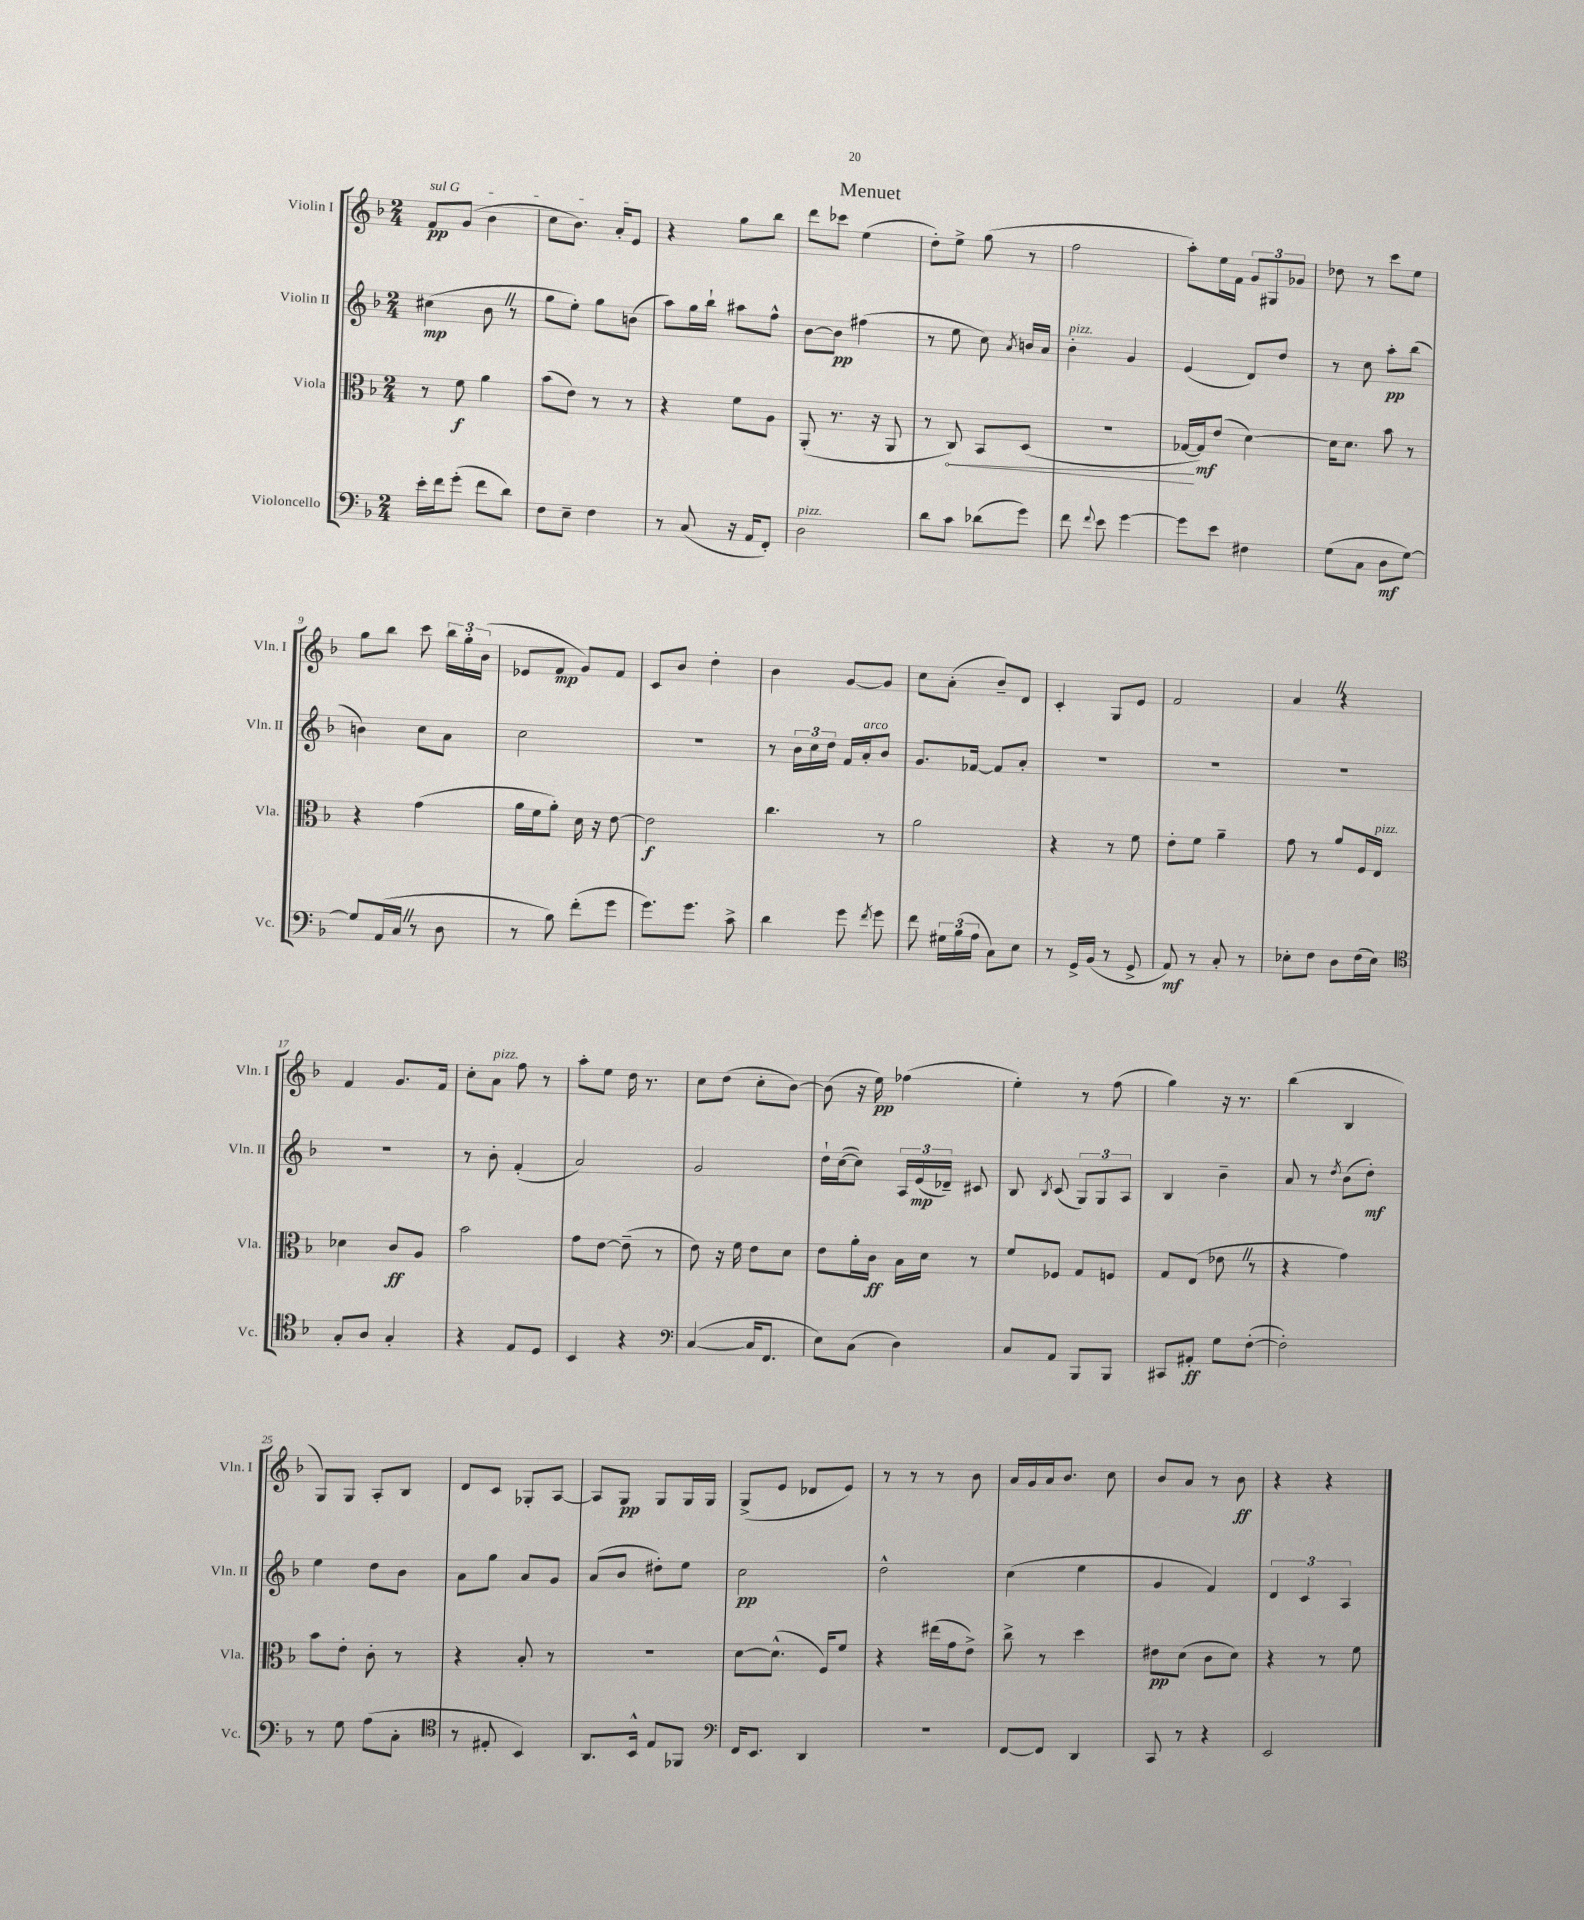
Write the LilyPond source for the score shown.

\header { title = "Menuet" }
<<
\new StaffGroup <<
\new Staff = "s0" \with { instrumentName = "Violin I" shortInstrumentName = "Vln. I" } {
    \clef treble \key f \major \numericTimeSignature \time 2/4
    \autoBeamOff \once \override TextSpanner.bound-details.left.text = \markup { \italic "sul G" } f'8[\pp\startTextSpan g'8]( bes'4 |
    c''8[ bes'8.]) a'16[-. e'8]\stopTextSpan |
    r4 g''8[ bes''8] |
    d'''8[ ces'''8] e''4( |
    d''8[-.) e''8]-> g''8( r8 |
    f''2 |
    a''8[-.) e''16 f'16] \tuplet 3/2 { g'8[ gis8 ges'8] } |
    des''8 r8 c'''8[ e''8] |
    g''8[ bes''8] c'''8 \tuplet 3/2 { bes''16[ g''16-. bes'16]( } |
    ees'8[ f'8]\mp g'8[) f'8] |
    c'8[ bes'8] d''4-. |
    bes'4 g'8[~ g'8] |
    c''8[ a'8]-.( bes'8[--) d'8] |
    c'4-. g8[ e'8] |
    f'2 |
    a'4 \once \override BreathingSign.text = \markup { \musicglyph "scripts.caesura.straight" } \breathe r4 |
    f'4 g'8.[ f'16] |
    c''8[-. a'8]^\markup { \italic "pizz." } f''8 r8 |
    a''8[-. e''8] d''16 r8. |
    c''8[ d''8]( c''8[-. bes'8]~) |
    bes'8( r16 e''16\pp) fes''4( |
    e''4-.) r8 f''8( |
    g''4) r16 r8. |
    bes''4( bes4 |
    g8[) g8] a8[-. bes8] |
    d'8[ c'8] ges8[-. a8]~ |
    a8[ g8]\pp g8[ g16 g16] |
    g8[->( e'8] des'8[ e'8]) |
    r8 r8 r8 bes'8 |
    a'16[ g'16 a'16 bes'8.] c''8 |
    bes'8[ a'8] r8 bes'8\ff |
    r4 r4 \bar "|." |
}
\new Staff = "s1" \with { instrumentName = "Violin II" shortInstrumentName = "Vln. II" } {
    \clef treble \key f \major \numericTimeSignature \time 2/4
    \autoBeamOff cis''4\mp( bes'8 \once \override BreathingSign.text = \markup { \musicglyph "scripts.caesura.straight" } \breathe r8 |
    g''8[ e''8]-.) g''8[ b'8]( |
    a''8[) g''16 bes''16]-! ais''8[ f''8]-^ |
    bes'8[~ bes'8]\pp fis''4( |
    r8 e''8 c''8) \acciaccatura { a'8 } b'16[ a'16] |
    bes'4-.^\markup { \italic "pizz." } g'4 |
    e'4( d'8[) d''8] |
    r8 c''8 a''8[-.\pp bes''8]( |
    b'4) c''8[ a'8] |
    c''2 |
    r2 |
    r8 \tuplet 3/2 { bes'16[ c''16 d''16] } f'16[ a'16-.^\markup { \italic "arco" } bes'8] |
    g'8.[ fes'16]~ fes'8[ a'8]-. |
    R2 |
    R2 |
    R2 |
    R2 |
    r8 bes'8-. f'4-.( |
    a'2) |
    g'2 |
    d''16[-! c''16~( c''8]) \tuplet 3/2 { a16[ e'16\mp( des'16]--) } cis'8 |
    bes8 \acciaccatura { bes8 } c'8( \tuplet 3/2 { g8[) g8 a8] } |
    bes4 bes'4-- |
    a'8 r8 \acciaccatura { d''8 } bes'8[( d''8]-.\mf) |
    e''4 d''8[ bes'8] |
    a'8[ g''8] a'8[ g'8] |
    a'8[( bes'8] dis''8[-.) e''8] |
    c''2\pp |
    d''2-^ |
    c''4( e''4 |
    g'4 f'4) |
    \tuplet 3/2 { d'4 c'4 a4 } \bar "|." |
}
\new Staff = "s2" \with { instrumentName = "Viola" shortInstrumentName = "Vla." } {
    \clef alto \key f \major \numericTimeSignature \time 2/4
    \autoBeamOff r8 f'8\f a'4 |
    bes'8[( e'8]) r8 r8 |
    r4 f'8[ a8] |
    a,8-.( r8. r16 a,8 |
    r8 \once \override Hairpin.circled-tip = ##t c8\<) bes,8[ d8]( |
    R2 |
    ges16[~\! ges16\mf) e'8]( d'4~) |
    d'16[ d'8.] bes'8 r8 |
    r4 g'4( |
    a'16[ f'16 a'8]-.) d'16 r16 e'8~ |
    e'2\f |
    c''4. r8 |
    a'2 |
    r4 r8 f'8 |
    e'8[-. f'8] a'4-- |
    g'8 r8 a'8[ f16 e16]^\markup { \italic "pizz." } |
    des'4 c'8[\ff a8] |
    bes'2 |
    g'8[ e'8]~ e'8--( r8 |
    e'8) r16 f'16 e'8[ d'8] |
    e'8[ a'16-. c'16]\ff bes16[ d'16] r8 |
    f'8[ fes8] g8[ f8] |
    g8[ e8]( ees'8 \once \override BreathingSign.text = \markup { \musicglyph "scripts.caesura.straight" } \breathe r8 |
    r4 g'4) |
    bes'8[ e'8]-. c'8-. r8 |
    r4 bes8-. r8 |
    R2 |
    d'8[~ d'8.]-^( f16[) f'8] |
    r4 eis''16[( g'16 e'8]->) |
    c''8-> r8 d''4 |
    eis'8[\pp d'8]( c'8[ d'8]) |
    r4 r8 f'8 \bar "|." |
}
\new Staff = "s3" \with { instrumentName = "Violoncello" shortInstrumentName = "Vc." } {
    \clef bass \key f \major \numericTimeSignature \time 2/4
    \autoBeamOff e'16[-. f'16 g'8]-.( f'8[ d'8]) |
    f8[ e8]-- f4 |
    r8 c8( r16 a,16[ f,8]-.) |
    d2^\markup { \italic "pizz." } |
    d'8[ c'8] des'8[( g'8]) |
    f'8 \appoggiatura { f'8 } e'8 g'4~ |
    g'8[ e'8] fis4 |
    g8[( c8] d8[\mf g8]~) |
    g8[ a,16( c16] \once \override BreathingSign.text = \markup { \musicglyph "scripts.caesura.straight" } \breathe r8 d8 |
    r8 bes8) f'8[-.( g'8] |
    g'8.[) g'8.] c'8-> |
    d'4 g'8 \acciaccatura { f'8 } g'8 |
    f'8 \tuplet 3/2 { gis16[ bes16( a16] } c8[) e8] |
    r8 g,16[-> bes,16]( r8 g,8-> |
    a,8\mf) r8 c8-. r8 |
    ees8[-. f8] d8[ f16( ees16]) |
    \clef tenor g8[-. a8] g4-. |
    r4 e8[ d8] |
    bes,4 r4 |
    \clef bass c4~( c16[ f,8.] |
    e8[) c8]( d4) |
    c8[ a,8] bes,,8[ bes,,8] |
    cis,8[ ais,8]-.\ff g8[ f8]~-.( |
    f2-.) |
    r8 g8 a8[( c8]-. |
    \clef tenor r8 eis8-. bes,4) |
    a,8.[ bes,16]-^ e8[ fes,8] |
    \clef bass f,16[ e,8.] d,4 |
    r2 |
    f,8[~ f,8] d,4 |
    c,8 r8 r4 |
    e,2 \bar "|." |
}
>>
>>
